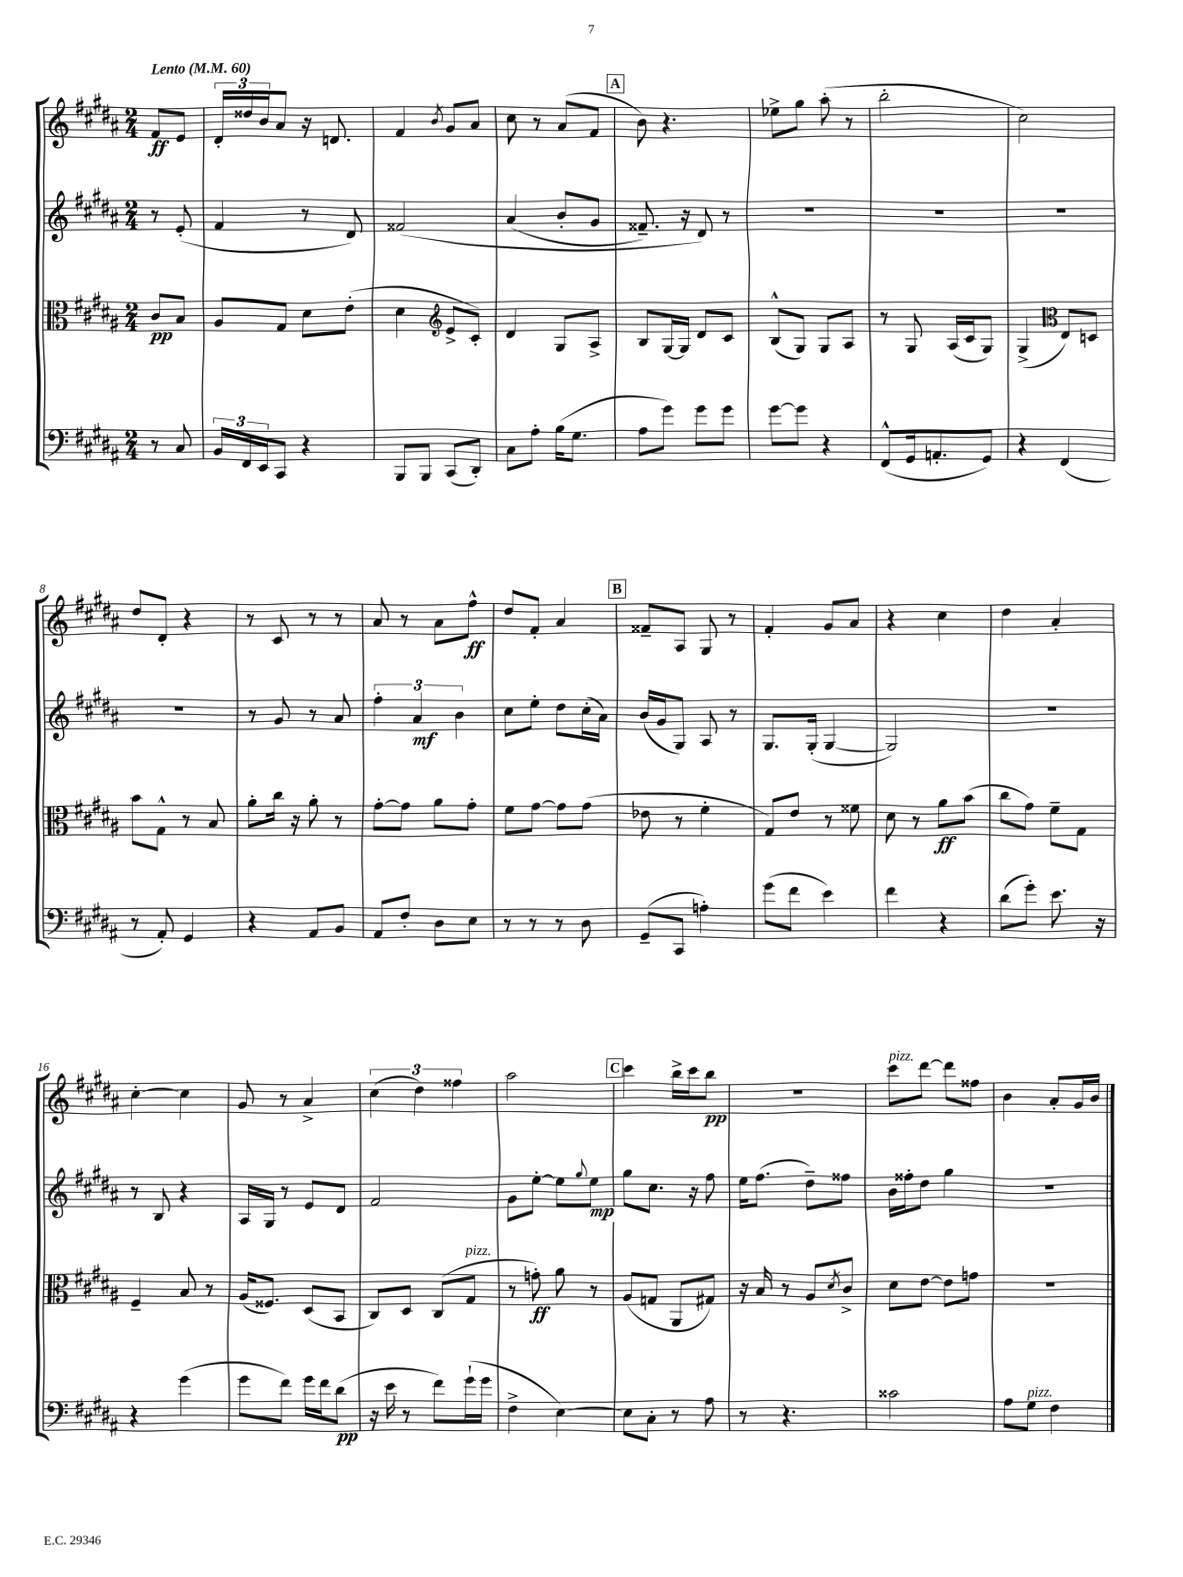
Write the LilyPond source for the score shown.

<<
\new StaffGroup <<
\new Staff = "s0" {
    \clef treble \key b \major \numericTimeSignature \time 2/4 \partial 4 \tempo "Lento" 4 = 60
    fis'8\ff e'8 |
    \tuplet 3/2 { dis'16-. disis''16 b'16 } ais'8 r16 d'8. |
    fis'4 \acciaccatura { b'8 } gis'8 ais'8 |
    cis''8 r8 ais'8( fis'8 |
    \mark \markup { \box "A" } b'8) r4. |
    ees''8-> gis''8 ais''8-.( r8 |
    b''2-. |
    cis''2) |
    dis''8 dis'8-. r4 |
    r8 cis'8 r8 r8 |
    ais'8 r8 ais'8 fis''8-^\ff |
    dis''8 fis'8-. ais'4 |
    \mark \markup { \box "B" } fisis'8-- ais8 gis8 r8 |
    fis'4-. gis'8 ais'8 |
    r4 cis''4 |
    dis''4 ais'4-. |
    cis''4~-. cis''4 |
    gis'8 r8 ais'4-> |
    \tuplet 3/2 { cis''4( dis''4) fisis''4 } |
    ais''2 |
    \mark \markup { \box "C" } cis'''4 b''16-> cis'''16 b''8\pp |
    R2 |
    cis'''8^\markup { \italic "pizz." } dis'''8~ dis'''8 fisis''8 |
    b'4 ais'8-. gis'16 b'16 \bar "|." |
}
\new Staff = "s1" {
    \clef treble \key b \major \numericTimeSignature \time 2/4 \partial 4
    r8 e'8-.( |
    fis'4 r8 dis'8) |
    fisis'2\( |
    ais'4( b'8-. gis'8 |
    \mark \markup { \box "A" } fisis'8.--) r16 dis'8\) r8 |
    R2 |
    R2 |
    R2 |
    R2 |
    r8 gis'8 r8 ais'8 |
    \tuplet 3/2 { fis''4-. ais'4\mf b'4 } |
    cis''8 e''8-. dis''8 cis''16-.( ais'16) |
    \mark \markup { \box "B" } b'16( gis'16 gis8) ais8 r8 |
    gis8. gis16-.( gis4~ |
    gis2) |
    r2 |
    r8 b8 r4 |
    ais16 gis16 r8 e'8 dis'8 |
    fis'2 |
    gis'8 e''8~-. e''8 \appoggiatura { gis''8 } e''8\mp |
    \mark \markup { \box "C" } gis''8 cis''8. r16 fis''8 |
    e''16 fis''8.( dis''8--) fisis''8 |
    b'16 fisis''16-. dis''8 gis''4 |
    r2 \bar "|." |
}
\new Staff = "s2" {
    \clef alto \key b \major \numericTimeSignature \time 2/4 \partial 4
    cis'8\pp b8 |
    ais8 gis8 dis'8 e'8-.( |
    dis'4 \clef treble e'8-> cis'8-.) |
    dis'4 gis8 ais8-> |
    \mark \markup { \box "A" } b8 gis16~ gis16 dis'8 cis'8 |
    b8-^( gis8) gis8 ais8 |
    r8 gis8 ais16( cis'16 gis8) |
    gis4->( \clef alto e8) d8 |
    b'8 gis8-^ r8 b8 |
    ais'8-. cis''16 r16 ais'8-. r8 |
    gis'8~-. gis'8 ais'8 gis'8-. |
    fis'8 gis'8~ gis'8 gis'8( |
    \mark \markup { \box "B" } ees'8 r8 fis'4-. |
    gis8) e'8 r8 fisis'8 |
    dis'8 r8 ais'8\ff b'8( |
    cis''8 gis'8) fis'8-- gis8 |
    fis4-- b8 r8 |
    ais16( fisis8.) dis8( b,8 |
    cis8) dis8 cis8( gis8^\markup { \italic "pizz." } |
    r8 g'8-.\ff) ais'8 r8 |
    \mark \markup { \box "C" } ais8( g8 ais,8 gis8) |
    r16 b16 r8 ais8 \acciaccatura { dis'8 } cis'8-> |
    dis'8 e'8~ e'8 g'8 |
    R2 \bar "|." |
}
\new Staff = "s3" {
    \clef bass \key b \major \numericTimeSignature \time 2/4 \partial 4
    r8 cis8 |
    \tuplet 3/2 { b,16 fis,16 e,16 } cis,8 r4 |
    b,,8 b,,8 cis,8( dis,8-.) |
    cis8 ais8-. b16( gis8. |
    \mark \markup { \box "A" } ais8 gis'8) gis'8 gis'8 |
    gis'8~ gis'8 r4 |
    fis,8-^( gis,16 a,8.-. gis,8) |
    r4 fis,4( |
    r8 ais,8-.) gis,4 |
    r4 ais,8 b,8 |
    ais,8 fis8-. dis8 e8 |
    r8 r8 r8 dis8 |
    \mark \markup { \box "B" } gis,8--( cis,8 a4-.) |
    gis'8( fis'8 e'4) |
    fis'4 r4 |
    dis'8( gis'8-.) e'8. r16 |
    r4 gis'4( |
    gis'8 fis'8) gis'16 fis'16 dis'8\pp( |
    r16 e'16 r8 fis'8) gis'16-!( gis'16 |
    fis4-> e4~) |
    \mark \markup { \box "C" } e8 cis8-. r8 ais8 |
    r8 r4. |
    cisis'2 |
    ais8 gis8^\markup { \italic "pizz." } fis4 \bar "|." |
}
>>
>>
